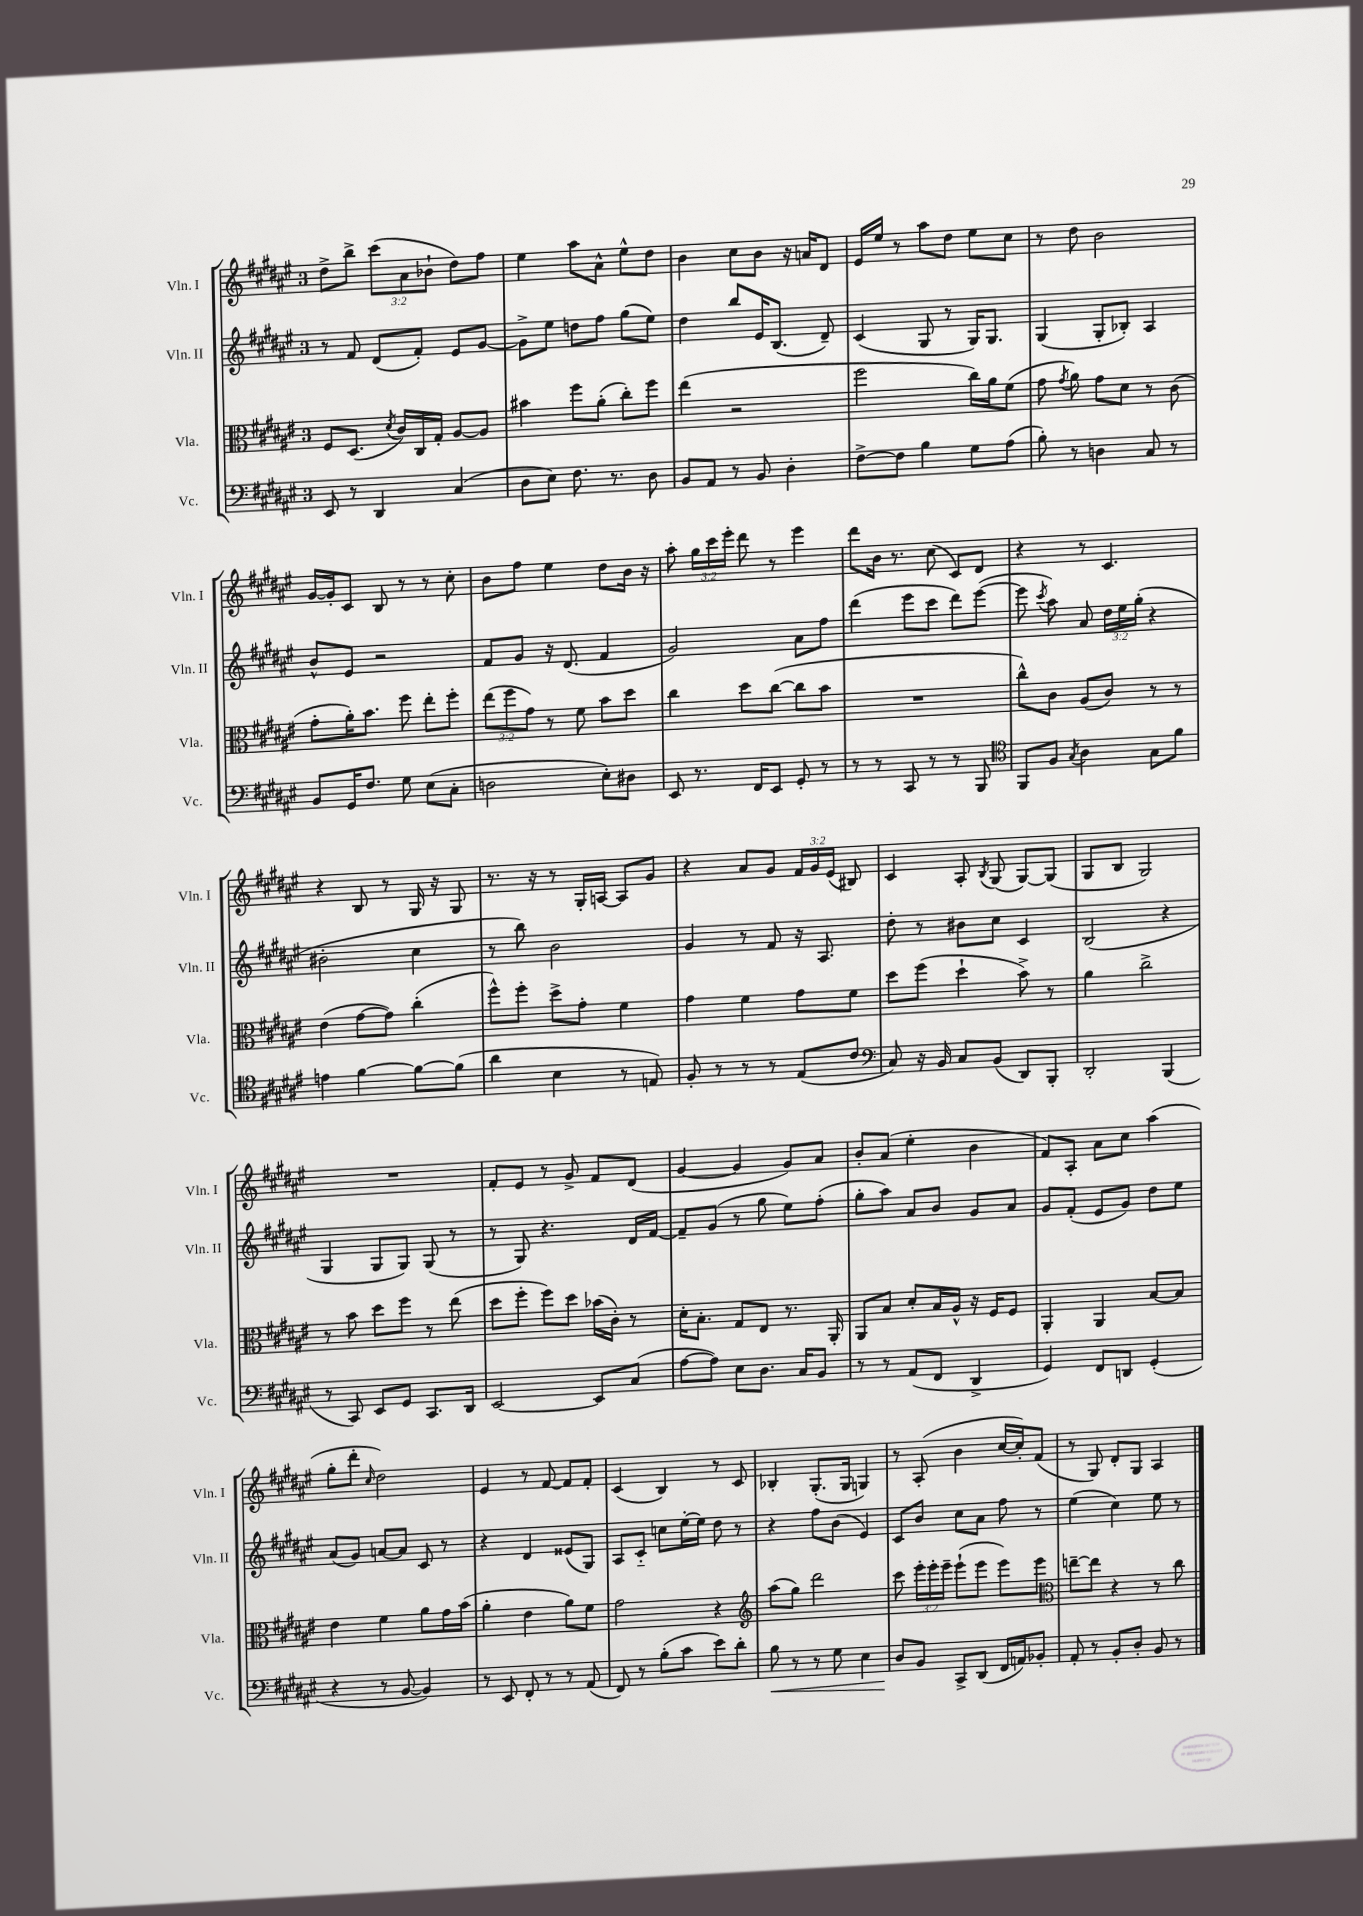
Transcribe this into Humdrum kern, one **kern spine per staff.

**kern	**kern	**kern	**kern
*staff4	*staff3	*staff2	*staff1
*clefF4	*clefC3	*clefG2	*clefG2
*k[f#c#g#d#a#e#]	*k[f#c#g#d#a#e#]	*k[f#c#g#d#a#e#]	*k[f#c#g#d#a#e#]
*M3/4	*M3/4	*M3/4	*M3/4
8EE#	8F#	8r	8dd#^
8r	(8.D#	8f#	8bb^
4DD#	.	(8d#	(12ccc#
.	8qd#	.	.
.	16c#)	.	.
.	.	.	12a#
.	16C#	8f#')	.
.	.	.	12b-`
.	16G#'	.	.
(4C#	[8A#	8e#	8dd#)
.	8A#]	[8g#	8ff#
=	=	=	=
8D#	4b#	8g#^]	4ee#
8E#)	.	8ee#	.
8.F#	8ff#	8dd	8aa#
.	(8a#'	8ff#	8a#^^
8.r	.	.	.
.	8cc#')	(8gg#	8ee#^^
8D#	8ff#	8ee#)	8dd#
=	=	=	=
8BB	(4ee#	4dd#	4b
8AA#	.	.	.
8r	2r	8bb	8cc#
8BB	.	16e#	8b
.	.	(8.B	.
4D#'	.	.	16r
.	.	.	16a
.	.	8d#~)	8d#
=	=	=	=
[8F#^	2ff#	(4c#	16e#
.	.	.	16ee#
8F#]	.	.	8r
4B	.	8G#	8aa#
.	.	8r	8dd#
8G#	16cc#)	16G#)	8ee#
.	16a#	8.G#	.
(8A#	(8f#	.	8cc#
=	=	=	=
8B')	8g#	(4G#	8r
.	8qg#	.	.
8r	8a#)	.	8dd#
4D	8g#	8G#'	2b
.	8d#	8B-')	.
8C#	8r	4A#	.
8r	(8c#	.	.
=	=	=	=
8BB	8g#'	8b^^	[16g#
.	.	.	16g#']
16GG#	16a#')	8e#	8c#
8.F#	8.b	.	.
.	.	2r	8B
8G#	8ff#	.	8r
(8E#	8ee#'	.	8r
8C#'	8ff#'	.	8cc#'
=	=	=	=
2D	(12ee#	8f#	8b
.	12ff#	.	.
.	.	8g#	8ff#
.	12g#)	.	.
.	8r	16r	4ee#
.	.	(8.d#	.
.	8f#	.	.
8E#')	8b	4f#	8dd#
8D#	8dd#	.	16b
.	.	.	16r
=	=	=	=
8EE#	4cc#	2g#)	8aa#'
8.r	.	.	24gg#
.	.	.	24ccc#
.	.	.	24eee#'
.	8dd#	.	8ddd#
16FF#	.	.	.
8EE#	([8cc#	.	8r
8GG#'	8cc#]	8a#	4eee#
8r	8b	8ff#	.
=	=	=	=
8r	2.r	(4ddd#	8ddd#
8r	.	.	16b
.	.	.	8.r
8CC#	.	8eee#	.
8r	.	8ccc#	(8cc#
8r	.	8ddd#)	8c#)
8BBB	.	([8eee#	8d#
=	=	=	=
*clefC4	*	*	*
8FF#	8cc#^^)	8eee#]	4r
.	.	8qccc#	.
8F#	8c#	8aa#)	.
8qG#	.	.	.
4A#	(8A#	8a#	8r
.	8c#)	24dd#	4.c#
.	.	24ee#	.
.	.	(24gg#'	.
8G#	8r	4r	.
8f#	8r	.	.
=	=	=	=
4e	(4e#	2b#'	4r
[4f#	[8g#	.	8B
.	8g#])	.	8r
8f#_	(4cc#'	4cc#	16G#
.	.	.	16r
(8f#]	.	.	8G#
=	=	=	=
4a#	8ff#^^)	8r	8.r
.	8ff#'	8bb)	.
.	.	.	16r
4B	8dd#^	2b	8r
.	8g#'	.	16G#'
.	.	.	[16A
8r	4f#	.	8A]
8E)	.	.	8g#
=	=	=	=
8F#'	4g#	4g#	4r
8r	.	.	.
8r	4f#	8r	8a#
8r	.	8f#	8g#
(8E#	8g#	16r	24f#
.	.	.	24g#
.	.	8.A#	.
.	.	.	(24e#
8c#	8f#	.	8B#)
=	=	=	=
*clefF4	*	*	*
8C#)	8dd#	8dd#'	4c#
16r	(8ff#	8r	.
16BB	.	.	.
8C#	4dd#`	8b#	8A#'
.	.	.	8qB
(8BB	.	8cc#	(8G#
8DD#)	8b^)	4c#	[8G#)
8BBB'	8r	.	(8G#]
=	=	=	=
2DD#'	4a#	(2B	8G#
.	.	.	8B
.	2cc#^	.	2G#)
(4BBB	.	4r	.
=	=	=	=
8r	8r	4G#	2.r
8CC#)	8b	.	.
8EE#	8dd#	8G#	.
8GG#	8ff#	8G#)	.
8.CC#	8r	(8G#	.
.	(8ee#	8r	.
16DD#	.	.	.
=	=	=	=
[2EE#	8dd#	8r	8f#'
.	8ff#'	8G#)	8e#
.	8ff#)	4.r	8r
.	8dd#	.	8g#^
8EE#]	(16b-	.	8f#
.	16c#')	.	.
(8C#	8r	16d#	(8d#
.	.	[16f#	.
=	=	=	=
[8A#	16d#'	8f#~]	[4g#
.	8.B'	.	.
8A#])	.	(8g#	.
8E#	8G#	8r	4g#]
8.D#	8E#	8gg#	.
.	8.r	8ee#)	8g#)
16C#	.	.	.
8BB	.	(8ff#'	8a#
.	16AA#'	.	.
=	=	=	=
8r	8AA#	8gg#'	8b'
8r	8B	8aa#)	(8a#
(8AA#	8d#'	8a#	4ee#'
8FF#	16B	8b	.
.	16A#^^	.	.
4DD#^	16r	8g#	4b
.	16F#	.	.
.	8F#	8a#	.
=	=	=	=
4GG#)	4AA#'	8g#	8f#)
.	.	(8f#'	8A#'
8FF#	4AA#	8e#	8a#
8DD	.	8g#)	8cc#
(4GG#'	[8B	8dd#	(4aa#
.	8B]	8ee#	.
=	=	=	=
4r	4e#	(8a#	8gg#'
.	.	8g#)	8ddd#'
.	.	.	16qqcc#
8r	4f#	[8a	2dd#)
[8BB	.	8a]	.
4BB])	8a#	8c#	.
.	16g#	8r	.
.	(16b	.	.
=	=	=	=
8r	4a#'	4r	4e#
8EE#	.	.	.
8FF#'	4e#	4d#	8r
8r	.	.	[8f#
8r	8a#)	(8e##	8f#]
(8AA#	8f#	8G#)	8f#'
=	=	=	=
8FF#)	2g#	8A#	(4c#
8r	.	8c#'~	.
(8B'	.	8cc	4B)
8c#	.	[16ee#'	.
.	.	16ee#]	.
8e#)	4r	8dd#	8r
8d#'	.	8r	8c#
=	=	=	=
*	*clefG2	*	*
8B	(8aa#	4r	4B-'
8r	8gg#)	.	.
8r	2ddd#	8ff#	(8.G#'
8G#	.	(8b	.
.	.	.	16G#
4E#	.	4e#)	4G)
=	=	=	=
8D#	8ccc#	8c#	8r
8BB	24eee#'	8b	(8A#'
.	24eee#'	.	.
.	24eee#~	.	.
8CC#^	(8eee#`	8cc#	4b
(8DD#	8eee#	8a#	.
16FF#	8eee#)	8ff#	[16cc#
16AA)	.	.	16cc#'])
8BB-'	8eee#	8r	(8f#
=	=	=	=
*	*clefC3	*	*
8AA#'	[8ee~	(4ee#	8r
8r	8ee]	.	8G#)
8BB'	4r	4cc#)	8d#'
8D#'	.	.	8G#
8BB	8r	8ee#	4A#
8r	8cc#	8r	.
==	==	==	==
*-	*-	*-	*-
